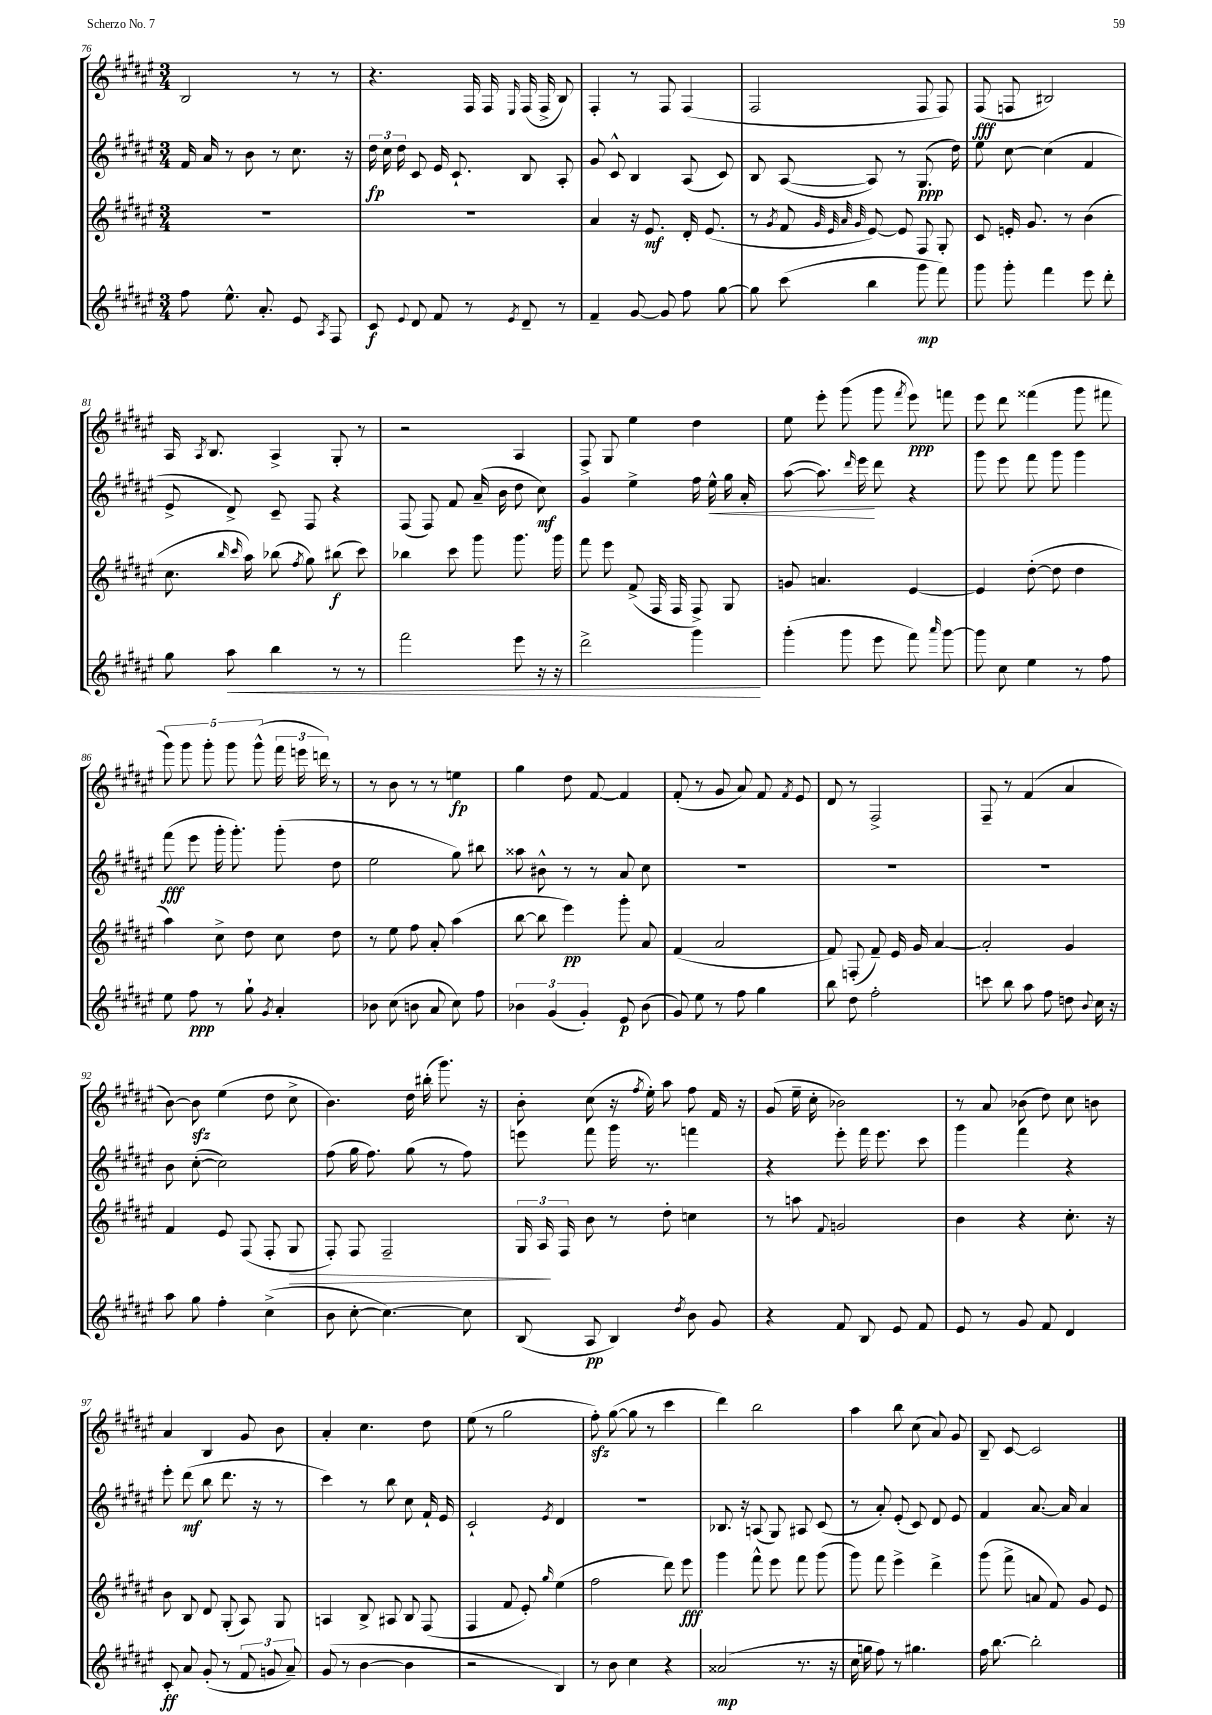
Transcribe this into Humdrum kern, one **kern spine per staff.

**kern	**kern	**kern	**kern
*staff4	*staff3	*staff2	*staff1
*clefG2	*clefG2	*clefG2	*clefG2
*k[f#c#g#d#a#e#]	*k[f#c#g#d#a#e#]	*k[f#c#g#d#a#e#]	*k[f#c#g#d#a#e#]
*M3/4	*M3/4	*M3/4	*M3/4
8ff#	2.r	16f#	2B
.	.	16a#	.
8.ee#^^	.	8r	.
.	.	8b	.
8.a#'	.	.	.
.	.	8r	.
8e#	.	8.cc#	8r
8qA#	.	.	.
8F#	.	.	8r
.	.	16r	.
=	=	=	=
8c#	2.r	24dd#	4.r
.	.	24cc#	.
.	.	24dd#	.
8qqe#	.	.	.
8d#	.	8c#	.
8f#	.	16e#	.
.	.	8.c#`	.
8r	.	.	16F#
.	.	.	16F#
8qe#	.	.	16qqE#
8d#~	.	8B	(16F#
.	.	.	16F#^
8r	.	8A#'	8B)
=	=	=	=
4f#~	4a#	8g#	4F#'
.	.	8c#^^	.
[8g#	16r	4B	8r
.	8.e#	.	.
8g#]	.	.	8F#
8ff#	16d#'	(8A#	(4F#
.	(8.e#	.	.
[8gg#	.	8c#)	.
=	=	=	=
8gg#]	8r	8B	2F#
.	8qg#	.	.
(8ccc#	8f#	([8A#	.
.	32qqg#	.	.
.	32qqe#	.	.
.	32qqa#	.	.
.	32qqg#	.	.
4bb	[8e#)	8A#])	.
.	8e#]	8r	.
8ggg#	8F#	(8.G#	8F#
8fff#)	8G#'	.	8F#)
.	.	16dd#)	.
=	=	=	=
8ggg#	8c#	8ee#	(8F#
8ggg#'	16e'	[8cc#	8F
.	8.g#	.	.
4fff#	.	(4cc#]	2B#)
.	8r	.	.
8eee#	(4b	4f#	.
8ddd#'	.	.	.
=	=	=	=
8gg#	8.cc#	8e#^	16A#
.	.	.	8qA#
.	.	.	8.B
8aa#	.	8d#^)	.
.	16qqbb	.	.
.	16qqccc#	.	.
.	16aa#)	.	.
4bb	(8bb-	8c#~	4A#^
.	8qff#	.	.
.	8gg#)	8F#	.
8r	(8bb#	4r	8G#'
8r	8ccc#)	.	8r
=	=	=	=
2fff#	4bb-	(8F#	2r
.	.	8F#)	.
.	8ccc#	8f#	.
.	8ggg#	(16a#~	.
.	.	16b	.
8eee#	8.ggg#	8dd#	4A#
16r	.	8cc#)	.
16r	16ggg#	.	.
=	=	=	=
2ddd#^	8fff#	4g#	8F#^
.	8eee#	.	8G#
.	(8f#^	4ee#^	4ee#
.	16F#	.	.
.	16F#	.	.
4ggg#	8F#^)	16ff#	4dd#
.	.	16ee#^^	.
.	8G#	16gg#	.
.	.	16a#'	.
=	=	=	=
(4ggg#'	8g	([8aa#	8ee#
.	4.a	8.aa#])	8eee#'
8ggg#	.	.	(8ggg#
.	.	16qqddd#	.
.	.	16eee#	.
8eee#	.	8ddd#	8ggg#
.	.	.	8qfff#
8fff#)	[4e#	4r	8eee#)
16qqaaa#	.	.	.
[8ggg#	.	.	8fff
=	=	=	=
8ggg#]	4e#]	8ggg#	8eee#
8cc#	.	8eee#	8ddd#
4ee#	([8dd#'	8fff#	(4fff##
.	8dd#]	8ggg#	.
8r	4dd#	4ggg#	8ggg#
8ff#	.	.	8fff#
=	=	=	=
8ee#	4aa#)	(8fff#	10ggg#)
.	.	.	10ggg#
8ff#	.	8eee#	.
.	.	.	10ggg#'
8r	8cc#^	16ggg#'	.
.	.	.	10ggg#
.	.	8.ggg#')	.
8gg#`	8dd#	.	.
.	.	.	(10ggg#^^
8qg#	.	.	.
4a#'	8cc#	(8ggg#'	24fff#
.	.	.	24eee
.	.	.	24ddd)
.	8dd#	8dd#	8r
=	=	=	=
8b-	8r	2ee#	8r
(8cc#	8ee#	.	8b
8b	8ff#	.	8r
8a#	8a#'	.	8r
8cc#)	(4aa#	8gg#)	4ee
8ff#	.	8bb#	.
=	=	=	=
6b-	[8bb	8aa##	4gg#
.	8bb]	8b#^^	.
(6g#	.	.	.
.	4eee#)	8r	8dd#
6g#')	.	.	.
.	.	8r	[8f#
8e#	8ggg#'	8a#	4f#]
(8b-	8a#	8cc#	.
=	=	=	=
8g#)	(4f#	2.r	(8f#'
8ee#	.	.	8r
8r	2a#	.	8g#
8ff#	.	.	8a#)
4gg#	.	.	8f#
.	.	.	8qf#
.	.	.	8e#
=	=	=	=
8bb	8f#)	2.r	8d#
8dd#	(8F'	.	8r
2ff#'	8f#~)	.	2F#^
.	16e#	.	.
.	16g#	.	.
.	[4a#	.	.
=	=	=	=
8ccc	2a#']	2.r	8F#~
8bb	.	.	8r
8aa#	.	.	(4f#
8ff#	.	.	.
8dd	4g#	.	4a#
8qqb	.	.	.
16cc#	.	.	.
16r	.	.	.
=	=	=	=
8aa#	4f#	8b	[8b)
8gg#	.	([8cc#'	8b]
4ff#'	8e#	2cc#])	(4ee#
.	(8F#	.	.
(4cc#^	8F#'	.	8dd#
.	8G#	.	8cc#^
=	=	=	=
8b	8F#')	(8ff#	4.b)
[8cc#'	8F#	16gg#	.
.	.	8.ff#)	.
4.cc#_)	2F#~	.	.
.	.	(8gg#	16dd#
.	.	.	(16bb#'
.	.	8r	8.ggg#)
8cc#]	.	8ff#)	.
.	.	.	16r
=	=	=	=
(8B	24G#	8eee	8b'
.	24A#	.	.
.	24F#	.	.
8A#	8b	8fff#	(8cc#
4B)	8r	16ggg#	16r
.	.	.	8qff#
.	.	8.r	16ee#')
.	8dd#'	.	8aa#
8qdd#	.	.	.
8b	4cc	4fff	8ff#
8g#	.	.	16f#
.	.	.	16r
=	=	=	=
4r	8r	4r	(8g#
.	8aa	.	16ee#~
.	.	.	16cc#'
.	8qqf#	.	.
8f#	2g	8eee#'	2b-)
8B	.	16fff#	.
.	.	8.eee#	.
8e#	.	.	.
8f#	.	8ccc#	.
=	=	=	=
8e#	4b	4ggg#	8r
8r	.	.	8a#
8g#	4r	4fff#	(8b-
8f#	.	.	8dd#)
4d#	8.cc#'	4r	8cc#
.	.	.	8b
.	16r	.	.
=	=	=	=
8c#'	8b	8eee#'	4a#
8a#	8B	(8ddd#	.
(8g#'	8d#	8bb	4B
8r	(8G#'	8.ddd#	.
12f#	8A#)	.	8g#
.	.	16r	.
12g	.	.	.
.	8G#	8r	8b
12a#~)	.	.	.
=	=	=	=
(8g#	4A	4ccc#)	4a#'
8r	.	.	.
[4b	8B^	8r	4.cc#
.	8A#	8bb	.
4b]	8B	8cc#	.
.	(8F#	16f#`	8dd#
.	.	16e#	.
=	=	=	=
2r	4F#	2c#`	(8ee#
.	.	.	8r
.	8f#	.	2gg#
.	8e#')	.	.
.	16qqgg#	8qe#	.
4B)	(4ee#	4d#	.
=	=	=	=
8r	2ff#	2.r	8ff#')
8b	.	.	([8gg#
4cc#	.	.	8gg#]
.	.	.	8r
4r	8ddd#)	.	4ccc#
.	8eee#	.	.
=	=	=	=
(2a##	4ggg#	8.B-	4ddd#)
.	.	16r	.
.	8fff#^^	(8A	2bb
.	8eee#	8G#)	.
8.r	8fff#	8A#	.
.	(8ggg#	(8c#	.
16r	.	.	.
=	=	=	=
16cc#	8ggg#)	8r	4aa#
16gg	.	.	.
8ff#)	8fff#	8a#')	.
8r	4eee#^	(8e#'	8bb
4.gg#	.	8c#)	(8cc#
.	4ddd#^	8d#	8a#)
.	.	8e#	8g#
=	=	=	=
16ff#	(8ggg#	4f#	8B~
[8.bb	.	.	.
.	8fff#^	.	[8c#
2bb']	8a	[8.a#	2c#]
.	8f#)	.	.
.	.	16a#]	.
.	8g#	4a#	.
.	8e#	.	.
==	==	==	==
*-	*-	*-	*-
